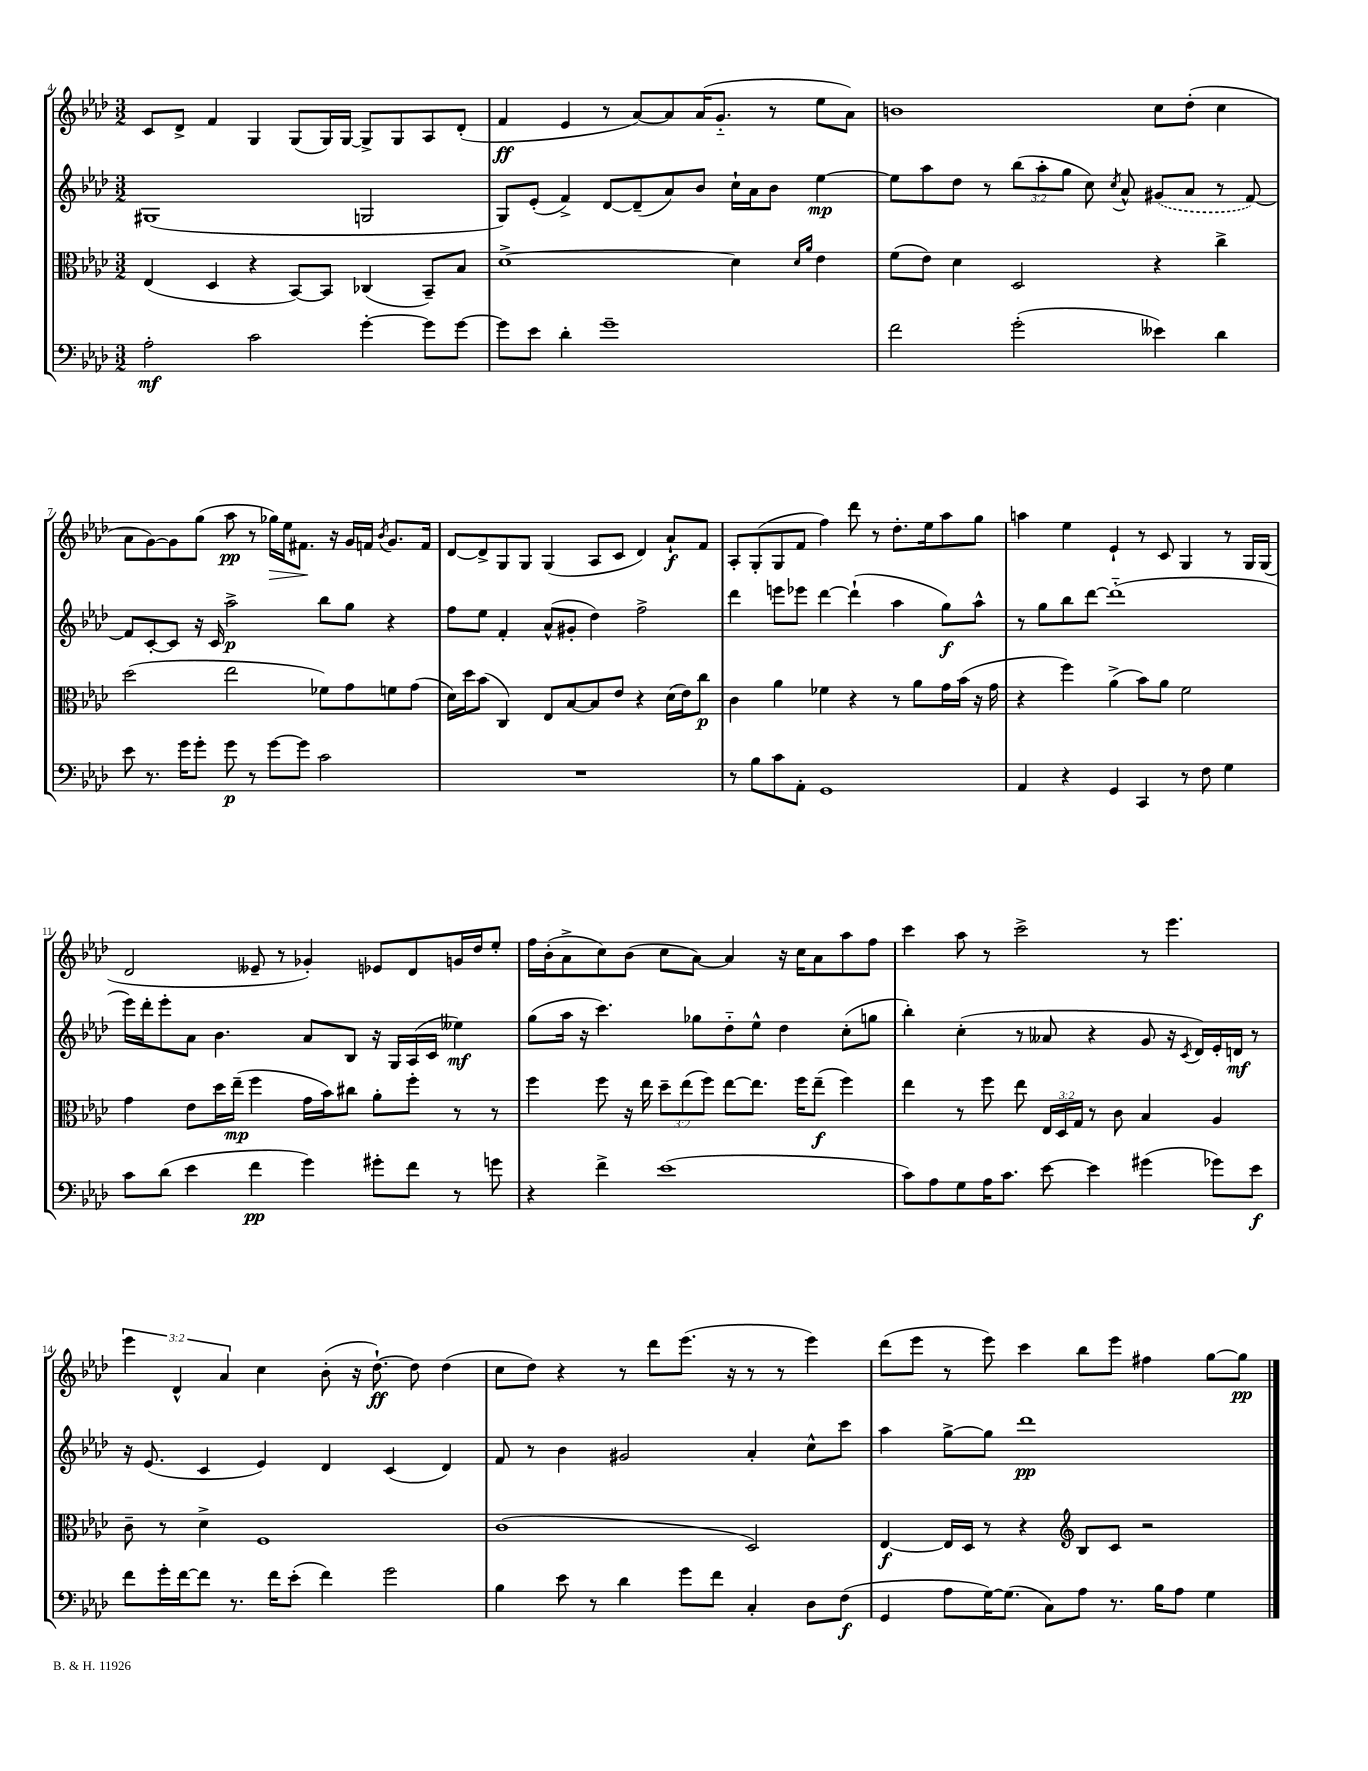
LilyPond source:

<<
\new StaffGroup <<
\new Staff = "s0" {
    \clef treble \key aes \major \numericTimeSignature \time 3/2 \override Staff.TupletNumber.text = #tuplet-number::calc-fraction-text
    \autoBeamOff c'8[ des'8]-> f'4 g4 g8[( g16) g16]~ g8[-> g8 aes8 des'8]-.( |
    f'4\ff ees'4 r8 aes'8[~) aes'8 aes'16( g'8.]-_ r8 ees''8[ aes'8]) |
    b'1 c''8[ des''8]-.( c''4 |
    aes'8[ g'8~) g'8 g''8]( aes''8\pp r8 ges''16[\>) ees''16 fis'8.]\! r16 g'16[ f'16] \acciaccatura { bes'8 } g'8.[ f'16] |
    des'8[~ des'8-> g8 g8] g4( aes8[ c'8] des'4) aes'8[-!\f f'8] |
    aes8[-. g8-.( g8 f'8] f''4) des'''8 r8 des''8.[-. ees''16 aes''8 g''8] |
    a''4 ees''4 ees'4-! r8 c'8 g4 r8 g16[ g16]( |
    des'2 eeses'8-- r8 ges'4-.) ees'8[ des'8 g'16 des''16 ees''8]-. |
    f''16[ bes'16-.( aes'8-> c''8) bes'8]( c''8[ aes'8]~) aes'4 r16 c''16[ aes'8 aes''8 f''8] |
    c'''4 aes''8 r8 c'''2-> r8 ees'''4. |
    \tuplet 3/2 { ees'''4 des'4-^ aes'4 } c''4 bes'8-.( r16 des''8.~-!\ff) des''8 des''4( |
    c''8[ des''8]) r4 r8 des'''8[ ees'''8.]( r16 r8 r8 ees'''4) |
    des'''8[( ees'''8] r8 ees'''8) c'''4 bes''8[ ees'''8] fis''4 g''8[~ g''8]\pp \bar "|." |
}
\new Staff = "s1" {
    \clef treble \key aes \major \numericTimeSignature \time 3/2 \override Staff.TupletNumber.text = #tuplet-number::calc-fraction-text
    \autoBeamOff gis1( g2 |
    g8[) ees'8]-.( f'4->) des'8[~ des'8--( aes'8) bes'8] c''16[-! aes'16 bes'8] ees''4~\mp |
    ees''8[ aes''8 des''8] r8 \tuplet 3/2 { bes''8[( aes''8-. g''8] } c''8) \acciaccatura { c''8 } aes'8-^ \once \slurDashed gis'8[( aes'8] r8 f'8~) |
    f'8[ c'8~-. c'8] r16 c'16 aes''2->\p bes''8[ g''8] r4 |
    f''8[ ees''8] f'4-. aes'8[-^( gis'8]-. des''4) f''2-> |
    des'''4 e'''8[ ees'''8] des'''4~ des'''4-!( aes''4 g''8[\f) aes''8]-^ |
    r8 g''8[ bes''8 des'''8]~ des'''1-_( |
    ees'''16[) des'''16-. ees'''8-. aes'8] bes'4. aes'8[ bes8] r16 g16[ aes16( c'16] eeses''4\mf) |
    g''8[( aes''16] r16 c'''4.) ges''8[ des''8-_ ees''8]-^ des''4 c''8[-.( g''8] |
    bes''4-.) c''4-.( r8 aeses'8 r4 g'8 r16 \acciaccatura { c'8 } des'16[) ees'16-. d'16]\mf r8 |
    r16 ees'8.( c'4 ees'4) des'4 c'4( des'4) |
    f'8 r8 bes'4 gis'2 aes'4-. c''8[-^ c'''8] |
    aes''4 g''8[~-> g''8] des'''1\pp \bar "|." |
}
\new Staff = "s2" {
    \clef alto \key aes \major \numericTimeSignature \time 3/2 \override Staff.TupletNumber.text = #tuplet-number::calc-fraction-text
    \autoBeamOff ees4( des4 r4 bes,8[~) bes,8] ces4( bes,8[--) bes8] |
    des'1~-> des'4 \grace { des'16[ aes'16] } ees'4 |
    f'8[( ees'8]) des'4 des2 r4 c''4-> |
    des''2( ees''2 fes'8[) g'8 f'8 g'8]( |
    des'16[) des''16 bes'8]( c4) ees8[ bes8~ bes8 ees'8] r4 des'16[( ees'16) c''8]\p |
    c'4 aes'4 fes'4 r4 r8 aes'8[ g'16 bes'16]( r16 g'16 |
    r4 f''4) aes'4->( bes'8[) aes'8] f'2 |
    g'4 ees'8[ des''16 ees''16]--\mp( f''4 g'16[ bes'16) cis''8] aes'8[-. f''8]-. r8 r8 |
    f''4 f''8 r16 ees''16 \tuplet 3/2 { des''8[-- ees''8( f''8]) } ees''8[~ ees''8.] f''16[ ees''8]--\f( f''4) |
    ees''4 r8 f''8 ees''8 \tuplet 3/2 { ees16[ des16 g16] } r8 c'8 bes4 aes4 |
    c'8-- r8 des'4-> f1 |
    c'1( des2) |
    ees4~\f ees16[ des16] r8 r4 \clef treble bes8[ c'8] r2 \bar "|." |
}
\new Staff = "s3" {
    \clef bass \key aes \major \numericTimeSignature \time 3/2
    \autoBeamOff aes2-.\mf c'2 g'4~-. g'8[ g'8]~ |
    g'8[ ees'8] des'4-. g'1-- |
    f'2 g'2-.( eeses'4) des'4 |
    ees'8 r8. g'16[ g'8]-. g'8\p r8 g'8[~ g'8] c'2 |
    R1. |
    r8 bes8[ c'8 aes,8]-. g,1 |
    aes,4 r4 g,4 c,4 r8 f8 g4 |
    c'8[ des'8]( ees'4 f'4\pp g'4) gis'8[-. f'8] r8 g'8 |
    r4 f'4-> ees'1( |
    c'8[) aes8 g8 aes16 c'8.] ees'8~ ees'4 gis'4( ges'8[) ees'8]\f |
    f'8[ g'16-. f'16~ f'8] r8. f'16[ ees'8]-.( f'4) g'2 |
    bes4 ees'8 r8 des'4 g'8[ f'8] c4-. des8[ f8]\f( |
    g,4 aes8[ g16~) g8.]( c8[) aes8] r8. bes16[ aes8] g4 \bar "|." |
}
>>
>>
\layout { \context { \Score currentBarNumber = #4 } }
